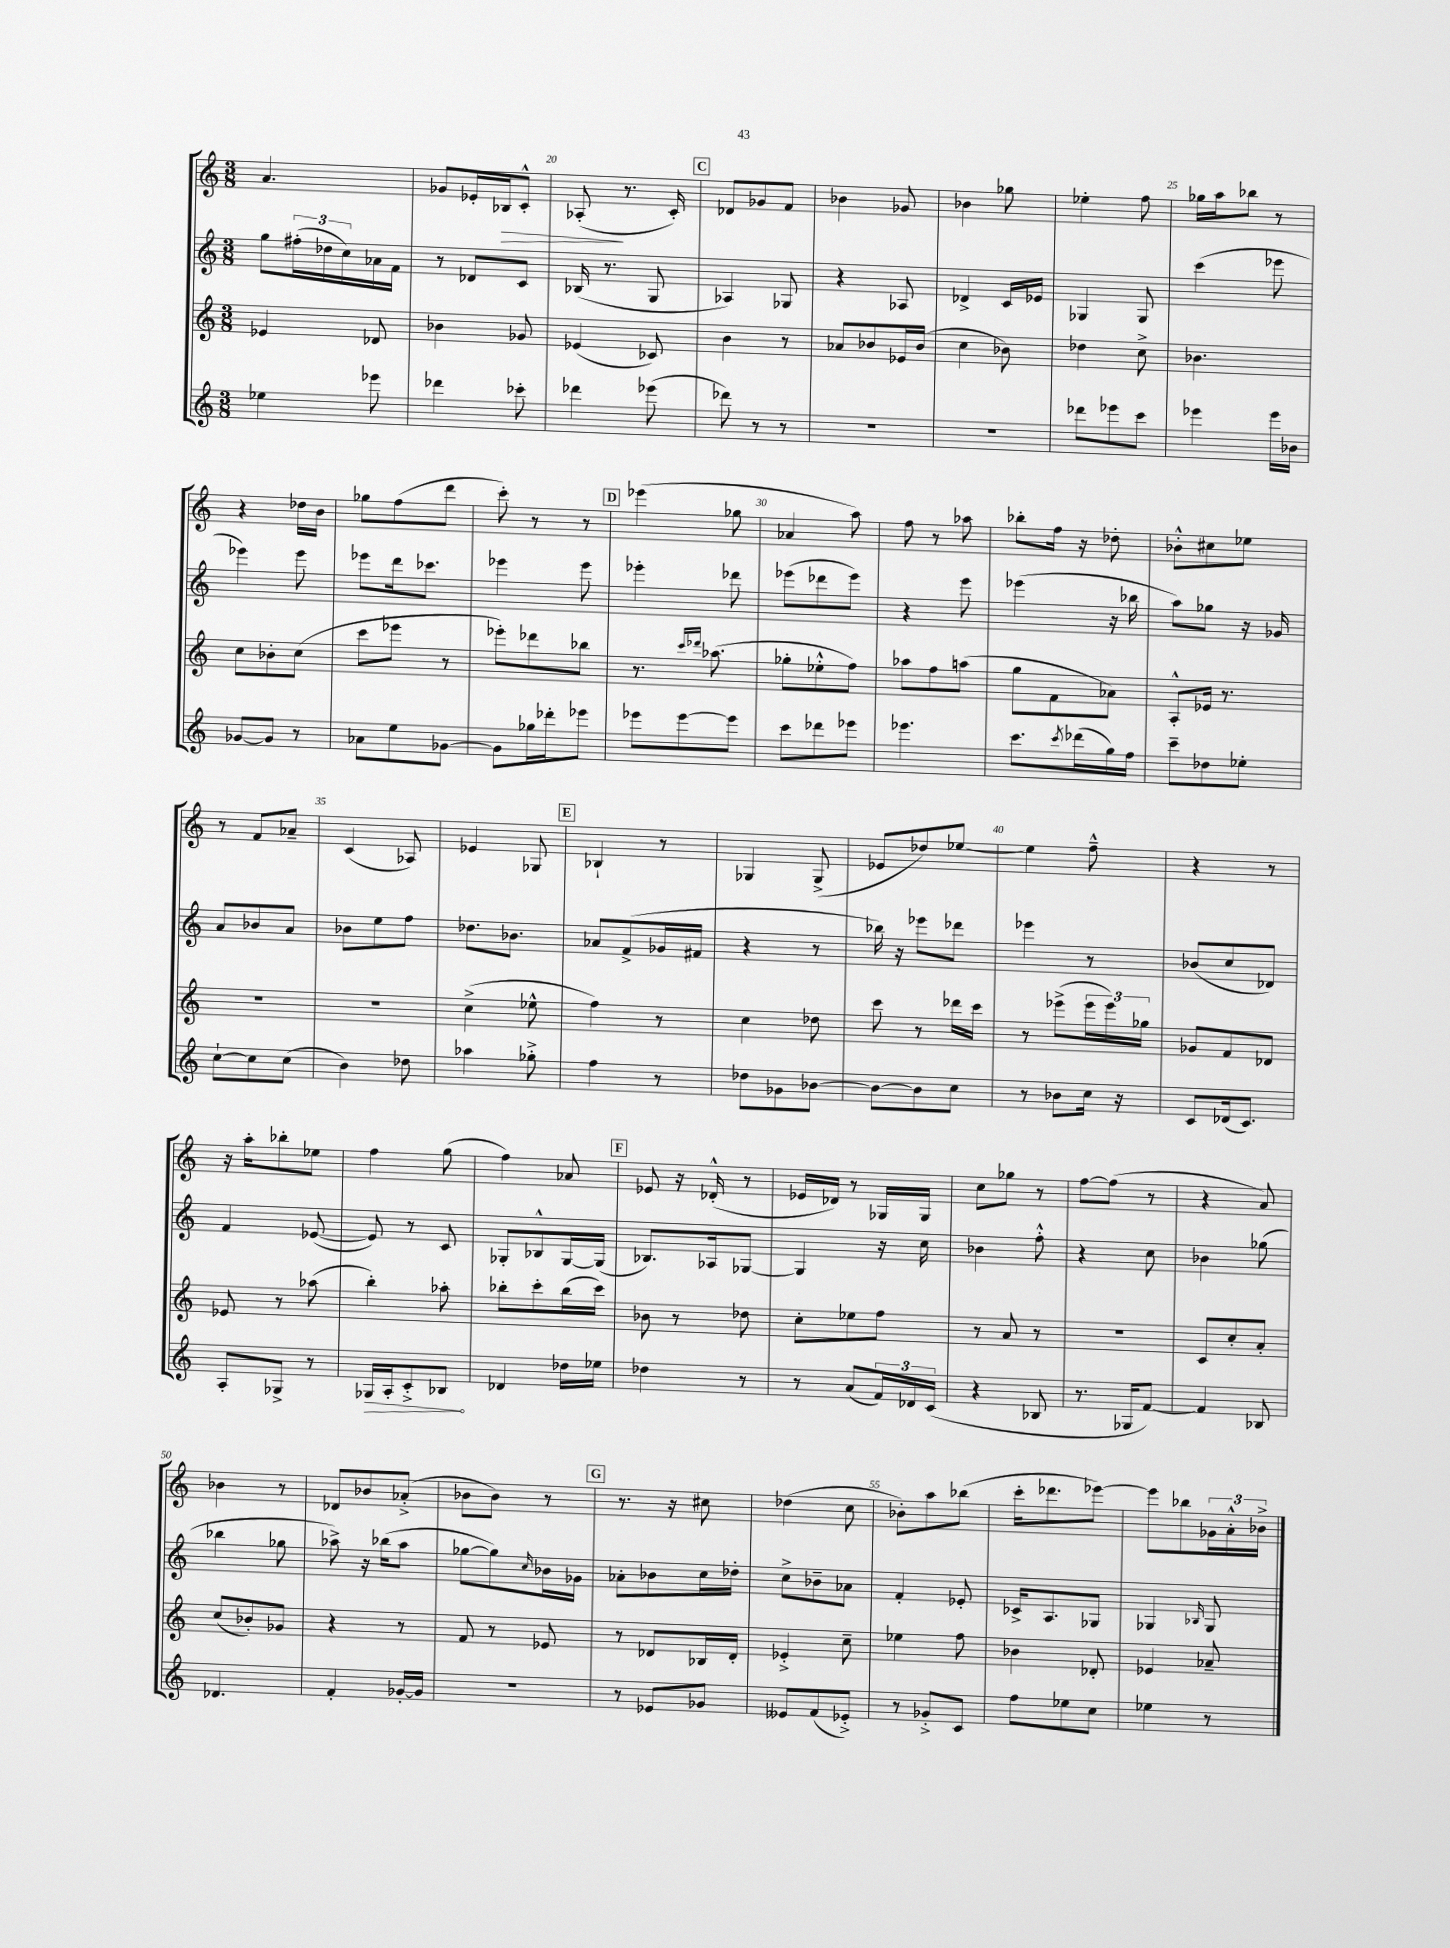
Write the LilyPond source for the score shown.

<<
\new StaffGroup <<
\new Staff = "s0" {
    \clef treble \key c \major \numericTimeSignature \time 3/8
    a'4. |
    ges'8 ees'16-. bes16\> c'8-.-^ |
    aes8-.\!( r8. c'16-.) |
    \mark \markup { \box "C" } des'8 ges'8 f'8 |
    bes'4 ges'8 |
    bes'4 ges''8 |
    ees''4-. f''8 |
    ges''16 a''16 bes''8 r8 |
    r4 des''16 b'16 |
    ges''8 f''8( d'''8 |
    c'''8-.) r8 r8 |
    \mark \markup { \box "D" } ees'''4( ges''8 |
    aes'4 a''8) |
    f''8 r8 aes''8 |
    bes''8-. f''16 r16 des''8-. |
    bes'8-.-^ cis''8 ees''8 |
    r8 f'8 aes'8-- |
    c'4( aes8) |
    ees'4 ges8 |
    \mark \markup { \box "E" } bes4-! r8 |
    ges4 ges8->( |
    ees'8 des''8) ees''8~ |
    ees''4 f''8---^ |
    r4 r8 |
    r16 a''16-. bes''8-. ees''8 |
    f''4 g''8( |
    f''4) aes'8 |
    \mark \markup { \box "F" } ees'8 r16 des'16-.-^( r8 |
    ees'16 des'16) r8 ges16 ges16 |
    c''8 ges''8 r8 |
    f''8~ f''8( r8 |
    r4 a'8) |
    bes'4 r8 |
    des'8 bes'8 aes'8-.->( |
    bes'8 bes'8) r8 |
    \mark \markup { \box "G" } r8. r16 cis''8 |
    des''4( c''8 |
    bes'8-.) a''8 bes''8( |
    c'''16-. des'''8. ees'''8~) |
    ees'''8 bes''8 \tuplet 3/2 { ges'16 a'16-.-^ bes'16-> } \bar "|." |
}
\new Staff = "s1" {
    \clef treble \key c \major \numericTimeSignature \time 3/8
    g''8 \tuplet 3/2 { fis''16-.( des''16 c''16) } aes'16 f'16 |
    r8 des'8 c'8 |
    bes16( r8. g8 |
    \mark \markup { \box "C" } aes4) ges8 |
    r4 aes8 |
    des'4-> c'16 ees'16 |
    ges4 ges8 |
    c'''4( ees'''8 |
    ees'''4) ees'''8 |
    ees'''8 d'''16 ces'''8. |
    ees'''4 ees'''8 |
    \mark \markup { \box "D" } ees'''4-. des'''8 |
    ees'''8( des'''8 ees'''8) |
    r4 e'''8 |
    ees'''4( r16 bes''16 |
    a''8) ges''8 r16 ges'16 |
    a'8 bes'8 a'8 |
    bes'8 e''8 f''8 |
    des''8. bes'8. |
    \mark \markup { \box "E" } aes'8 f'8->( ges'16 fis'16 |
    r4 r8 |
    bes''16) r16 ees'''8 des'''8 |
    ees'''4 r8 |
    bes'8( c''8 des'8) |
    f'4 ees'8~( |
    ees'8) r8 c'8 |
    ges8-. bes8-^ ges16~ ges16( |
    \mark \markup { \box "F" } bes8.) aes16 ges8~ |
    ges4 r16 c''16 |
    bes'4 f''8-.-^ |
    r4 c''8 |
    bes'4 ges''8( |
    bes''4 ges''8 |
    aes''8->) r16 bes''16( aes''8 |
    ges''8~ ges''8) \grace { c''16 } bes'16 ges'16 |
    \mark \markup { \box "G" } aes'8-. bes'8 c''16 des''16-. |
    c''8-> bes'8-- aes'8 |
    f'4-. ees'8-. |
    ces'16-> a8. ges8 |
    ges4 \grace { bes16 } ges8 \bar "|." |
}
\new Staff = "s2" {
    \clef treble \key c \major \numericTimeSignature \time 3/8
    ees'4 des'8 |
    bes'4 ges'8 |
    ees'4( ces'8) |
    \mark \markup { \box "C" } b'4 r8 |
    aes'8 bes'8 ees'16 bes'16( |
    c''4 bes'8) |
    des''4 c''8-> |
    bes'4. |
    c''8 bes'8-. c''8( |
    c'''8 ees'''8 r8 |
    ees'''8-.) des'''8 bes''8 |
    \mark \markup { \box "D" } r8. \grace { c'''16 des'''16 } aes''8.( |
    ges''8-. ees''8-.-^ f''8) |
    aes''8 f''8 a''8( |
    g''8 f'8 aes'8) |
    a8-.-^ ees'16 r8. |
    R4. |
    R4. |
    c''4->( ees''8-^ |
    \mark \markup { \box "E" } f''4) r8 |
    c''4 des''8 |
    c'''8 r8 des'''16 c'''16 |
    r8 ees'''8->( \tuplet 3/2 { ees'''16 ees'''16) ges''16 } |
    ges'8 f'8 des'8 |
    ees'8 r8 aes''8( |
    b''4-.) aes''8-. |
    bes''8-. c'''8-. bes''16( c'''16) |
    \mark \markup { \box "F" } bes'8 r8 des''8 |
    c''8-. ees''8 f''8 |
    r8 a'8 r8 |
    R4. |
    c'8 c''8-. a'8-. |
    c''8( bes'8-.) ges'8 |
    r4 r8 |
    f'8 r8 ees'8 |
    \mark \markup { \box "G" } r8 des'8 bes16 des'16-. |
    ees'4-.-> c''8-- |
    ees''4 f''8 |
    bes'4 des'8-. |
    ees'4 aes'8-- \bar "|." |
}
\new Staff = "s3" {
    \clef treble \key c \major \numericTimeSignature \time 3/8
    ees''4 ees'''8 |
    des'''4 ces'''8-. |
    des'''4 ees'''8( |
    \mark \markup { \box "C" } des'''8) r8 r8 |
    R4. |
    R4. |
    des'''8 ees'''8 c'''8 |
    ees'''4 ees'''16 bes'16 |
    ges'8~ ges'8 r8 |
    aes'8 e''8 ges'8~ |
    ges'8 ges''16 des'''16-. ees'''8 |
    \mark \markup { \box "D" } ees'''8 ees'''8~ ees'''8 |
    c'''8 des'''8 ees'''8 |
    ees'''4. |
    c'''8. \acciaccatura { c'''8 } des'''16( g''16) f''16 |
    c'''8-- des''8 ees''8-. |
    c''8~-! c''8 c''8( |
    b'4) des''8 |
    aes''4 ges''8-.-> |
    \mark \markup { \box "E" } f''4 r8 |
    des''8 ges'8 bes'8~ |
    bes'8~ bes'8 c''8 |
    r8 bes'8 c''16 r16 |
    c'8 des'16( c'8.) |
    a8-. ges8-> r8 |
    \once \override Hairpin.circled-tip = ##t ges16\> a16-. c'8-.-> bes8\! |
    des'4 des''16 ees''16 |
    \mark \markup { \box "F" } des''4 r8 |
    r8 a'8( \tuplet 3/2 { f'16) des'16 c'16( } |
    r4 bes8 |
    r8. ges16 f'8~) |
    f'4 bes8 |
    des'4. |
    f'4-. ges'16~-. ges'16 |
    r4. |
    \mark \markup { \box "G" } r8 ees'8 ges'8 |
    eeses'8 f'8( ees'8-.->) |
    r8 ges'8-.-> c'8 |
    f''8 ees''8 c''8 |
    ees''4 r8 \bar "|." |
}
>>
>>
\layout { \context { \Score currentBarNumber = #18 \override BarNumber.break-visibility = ##(#f #t #t) barNumberVisibility = #(every-nth-bar-number-visible 5) } }
